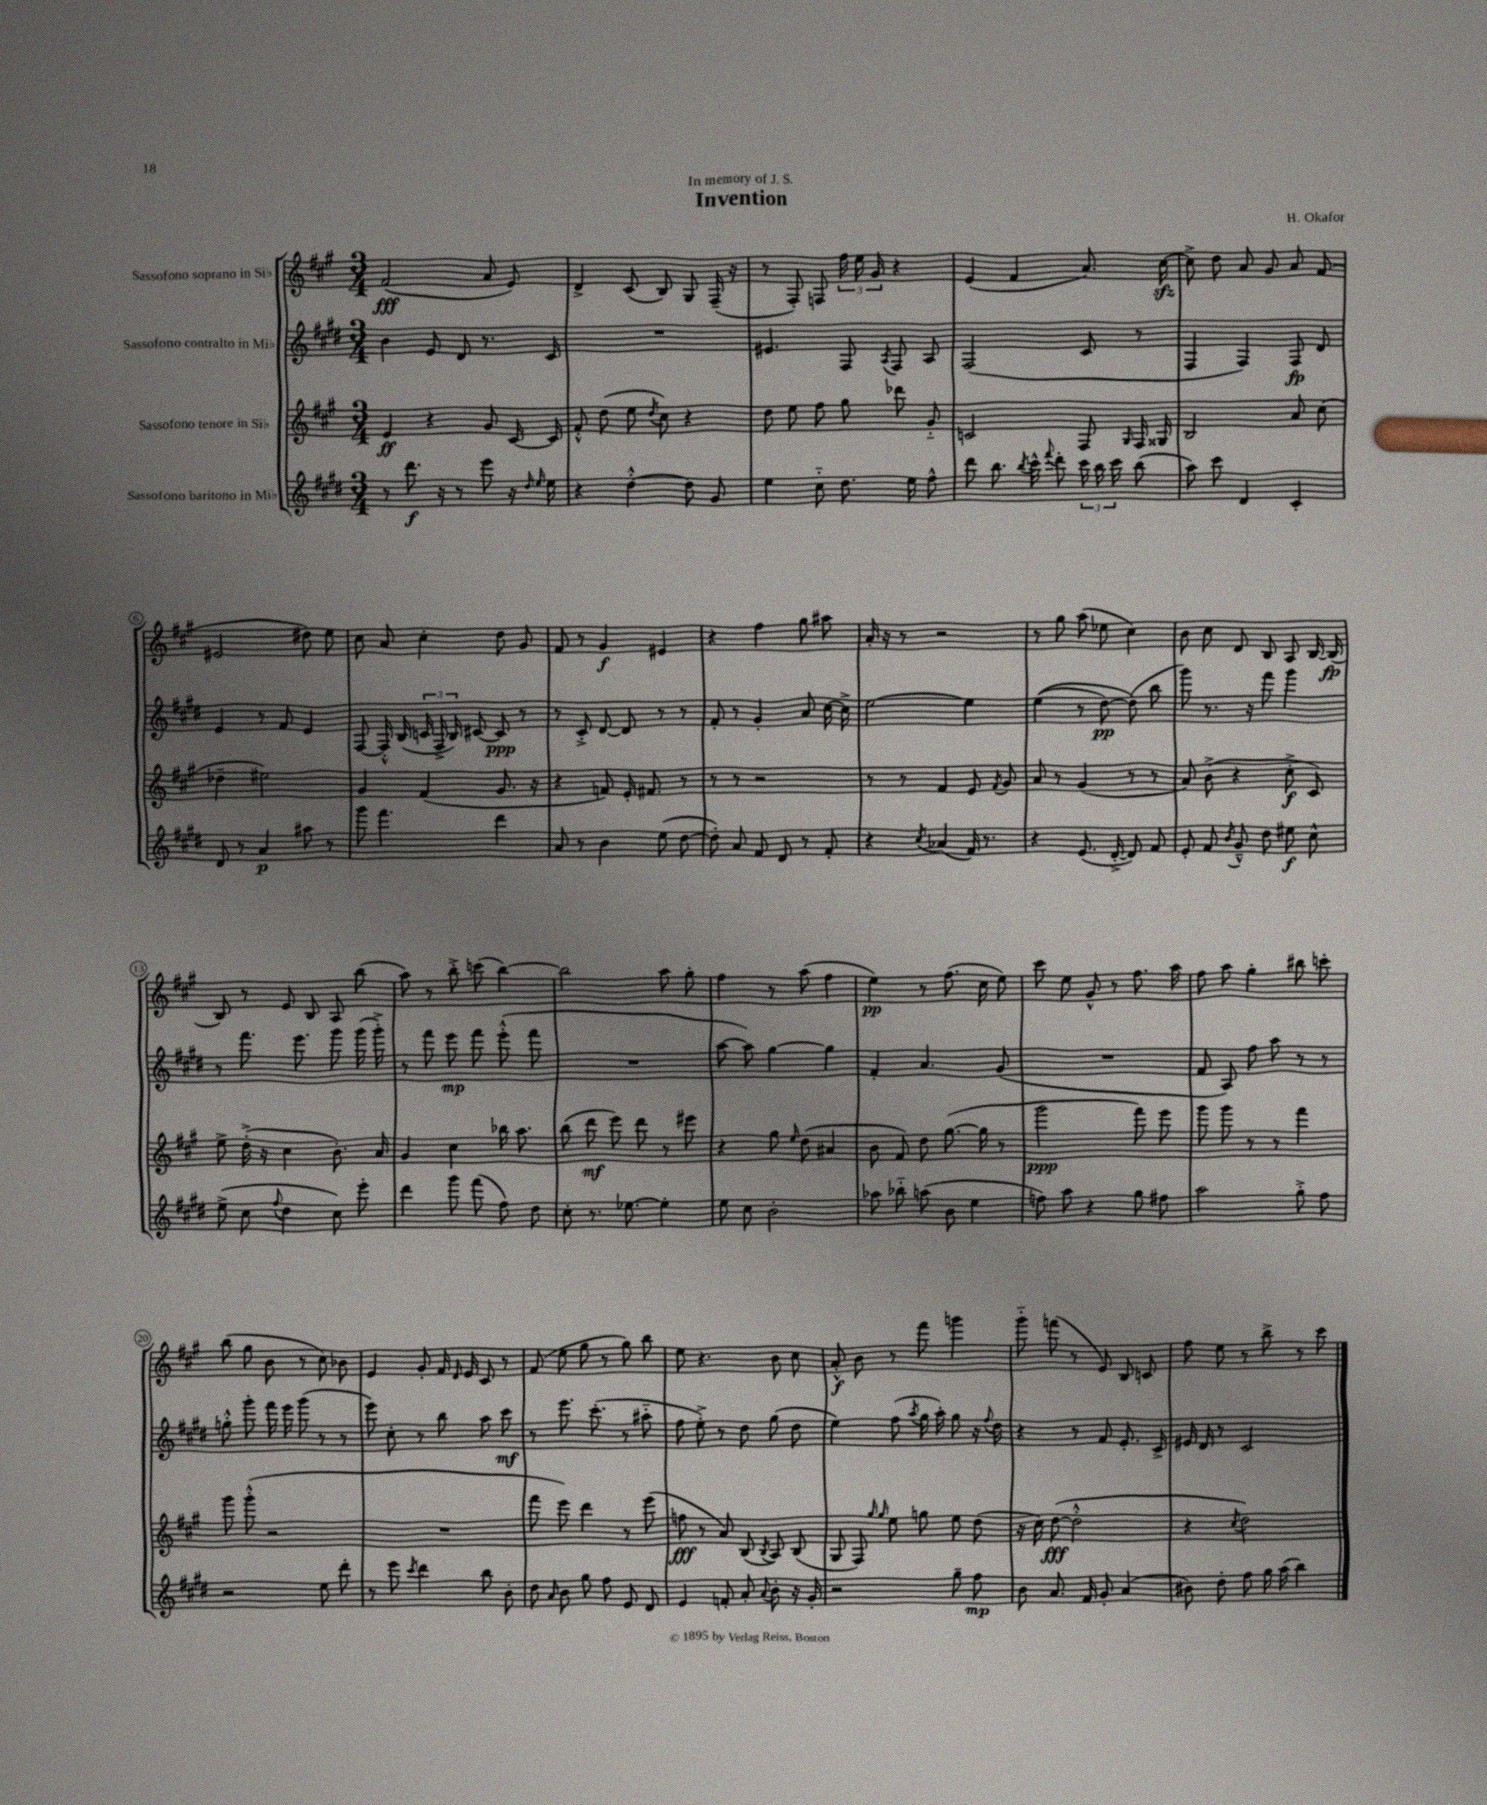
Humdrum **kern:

**kern	**kern	**kern	**kern
*staff4	*staff3	*staff2	*staff1
*clefG2	*clefG2	*clefG2	*clefG2
*k[f#c#g#d#]	*k[f#c#g#]	*k[f#c#g#d#]	*k[f#c#g#]
*M3/4	*M3/4	*M3/4	*M3/4
8r	4e	4b	(2f#
8.ddd#	.	.	.
.	4r	8e	.
16r	.	.	.
8r	.	8d#	.
8eee	8g#	8.r	8a
16r	[16c#	.	8e)
16qqdd#	.	.	.
16qqee	.	.	.
16ee	16c#]	16c#	.
=	=	=	=
4r	8f#'^^	2.r	4d^
.	(8dd	.	.
[4dd#'^^	8ee	.	(8c#
.	8qdd	.	.
.	8cc#)	.	8B)
8dd#]	4r	.	8G#
8g#	.	.	(16F#~
.	.	.	16r
=	=	=	=
4ee	8dd	4.e#	8r
.	8ee	.	8F#')
8cc#'~	8ff#	.	8F
8.dd#	8gg#	8F#	24ff#
.	.	.	24ee
.	.	.	24g#
.	.	8qA	.
.	8ddd-	8F#	4r
16ee	.	.	.
8ff#^^	8g#'~	8A	.
=	=	=	=
8ddd#	2c	(2F#	(4e
8.bb	.	.	.
.	.	.	4f#
8qbb	.	.	.
16ccc#^^	.	.	.
8qqfff#	.	.	.
8ddd#'	.	.	.
24ccc#	8F#	8c#	8.a)
24bb	.	.	.
24ccc#	.	.	.
.	16qqG#	.	.
(8bb	16F#	8r	.
.	16G##	.	[16cc#
=	=	=	=
8aa)	2B	4F#	8cc#^]
8ccc#	.	.	8dd
4d#	.	4F#)	8a
.	.	.	8g#
4c#'	8a	8F#	8a
.	(8cc#	8d#	(8f#
=	=	=	=
8d#	4dd-~	4e	2e#
8r	.	.	.
4a	2ee#)	8r	.
.	.	8f#	.
8aa#	.	4e	8dd#)
8r	.	.	8ee
=	=	=	=
8ggg#	4g#	[8F#	8cc#
4.fff#	.	16F#'^^]	8a
.	.	(16B	.
.	(4f#	24c	4cc#'
.	.	24F#^	.
.	.	24B)	.
.	.	[8c#	.
4ddd#	8.g#	8c#]	8dd
.	.	8r	8g#
.	16r	.	.
=	=	=	=
8a	4r	8r	8f#
8r	.	8c#'^	8r
4b	8f)	[8d#	4g#
.	16e'	8d#]	.
.	8.f#	.	.
(8ee	.	8r	4e#
[8dd#	8r	8r	.
=	=	=	=
8dd#'])	8r	8f#'	4r
8a	8r	8r	.
8f#	2r	4g#'	4ff#
8d#	.	.	.
8r	.	8a	8gg#
8f#'	.	[16cc#	8aa#
.	.	16cc#^]	.
=	=	=	=
4r	8r	[2ee	16a'
.	.	.	16r
.	8r	.	8r
8qcc#	.	.	.
(4a-	4f#	.	2r
16f#)	8e	4ee]	.
8.r	.	.	.
.	8qf#	.	.
.	8g#	.	.
=	=	=	=
4r	8a	&((4ee	8r
.	8r	.	8gg#
(8.e	(4g#	8r	(8aa
.	.	[8dd#)	8ee-
[16d#'^	.	.	.
8d#])	8r	(8dd#]&)	4cc#)
8f#	8r	8bb	.
=	=	=	=
8e'	8a)	8ggg#)	8b
8f#	(8b^	8.r	8cc#
8qb	.	.	.
8g#~^^	4r	.	8d
.	.	16r	.
8dd#	.	8fff#	8B
8ee#	8cc#'^	4ggg#	8A
8cc#^^	8c#)	.	[16B
.	.	.	(16B]
=	=	=	=
(8ee^	8ee^	8r	8B)
8cc#	(16dd'^	8.fff#	8r
.	16r	.	.
8qqff#	.	.	.
4dd#	4cc#	.	8e
.	.	8.eee	.
.	.	.	8B
8cc#)	8.b')	8ggg#	8A
8eee'	.	(16ggg#	(8bb
.	16a	16ggg#'^)	.
=	=	=	=
4ddd#	4g#	8r	8aa)
.	.	8fff#	8r
8ggg#	4cc#	8eee	8bb'^
(8fff#	.	8fff#	(8ccc
8ff#)	16bb-	(8eee'^^	[4bb)
.	8.aa	.	.
8dd#	.	8fff#	.
=	=	=	=
8cc#'	(8bb	2.r	2bb]
8.r	8ddd	.	.
.	8eee)	.	.
[8.ee-	.	.	.
.	8ddd	.	.
4ee-']	8r	.	8aa
.	8eee#	.	8gg#'
=	=	=	=
8ee	4r	[8aa	4ff#
8cc#	.	8aa])	.
2b'	8gg#	[4gg#	8r
.	16qqee	.	.
.	(8dd	.	(8aa
.	4a#	4gg#]	4ff#
=	=	=	=
8aa-	8b	4f#'	4ee)
8bb-'~	8f#)	.	.
(8aa	8dd	4.a	8r
8b	([8.gg#	.	(8.ff#
4ee	.	.	.
.	16gg#]	.	16cc#
.	8r	(8g#	8ee)
=	=	=	=
8ff)	2ggg#	2.r	8ccc#
8aa	.	.	8ee
4r	.	.	8g#^^
.	.	.	8r
8gg#	8fff#)	.	8.ff#
8ff#	8eee	.	.
.	.	.	16aa
=	=	=	=
2aa	8ggg#	8f#	8ff#
.	8ggg#	8A)	8aa
.	8r	8ff#	4gg#'
.	8r	8aa	.
8gg#'^	4fff#	8r	8bb#
8ff#	.	8r	8ccc'
=	=	=	=
2r	8ggg#	8gg'^^	(8bb
.	(8ggg#'^^	8ggg#'	8gg#
.	2r	16fff#	8b
.	.	16eee	.
.	.	(8ggg#	8r
8ee	.	8r	8cc#)
8ddd#'	.	8r	8b-
=	=	=	=
8r	2.r	8eee)	4e
8eee	.	8cc#'	.
8qccc#	.	.	.
4ddd#	.	8r	8g#'
.	.	8bb	16f#
.	.	.	16qqd
.	.	.	16e
8bb	.	8aa	8c#
8b'	.	8ccc#	8r
=	=	=	=
8dd#	8fff#	8r	(8f#
16qqa	.	.	.
8b	8eee)	8.eee	8ee
8gg#	4ddd	.	8gg#
.	.	(8.ccc#'	.
8ff#	.	.	8r
8e	8r	8r	8gg#)
8d#	(8eee	8aa#'~	8bb
=	=	=	=
4e	8ff	8ff#	8ee
.	8r	8ee'^)	4.r
8f'	8a)	8r	.
8a'	(8B	8dd#	.
8qqa	8qB	.	.
8b'	8A)	(8gg#	8b
16r	(8B	8dd#	8cc#
16g#'	.	.	.
=	=	=	=
2r	8G#	4ee)	8a'^^
.	8F#)	.	8b
.	16qqgg#	.	.
.	16qqgg#	.	.
.	8ee	(8ff#	8r
.	.	8qaa	.
.	8gg	16gg#	8fff#
.	.	16aa')	.
8gg#~	8ee	8gg#	4ggg
8ff#	(8dd	16r	.
.	.	8qqff#	.
.	.	16dd#	.
=	=	=	=
8b	16r	4r	8ggg#'~
.	16cc#)	.	.
8.a	([8dd	.	(8fff
.	2dd'^^]	8r	8r
16f#	.	.	.
8g#'	.	8f#	8e)
(4a	.	8.e'	8B
.	.	.	8c
.	.	16c#^	.
=	=	=	=
8b#)	4r	16e#	8ff#
.	.	16d#	.
8dd#'	.	8r	8ee
.	8qcc#	.	.
8ff#	2dd)	2c#	8r
16gg#	.	.	8bb^
(16aa	.	.	.
4bb)	.	.	8r
.	.	.	8ccc#
==	==	==	==
*-	*-	*-	*-
